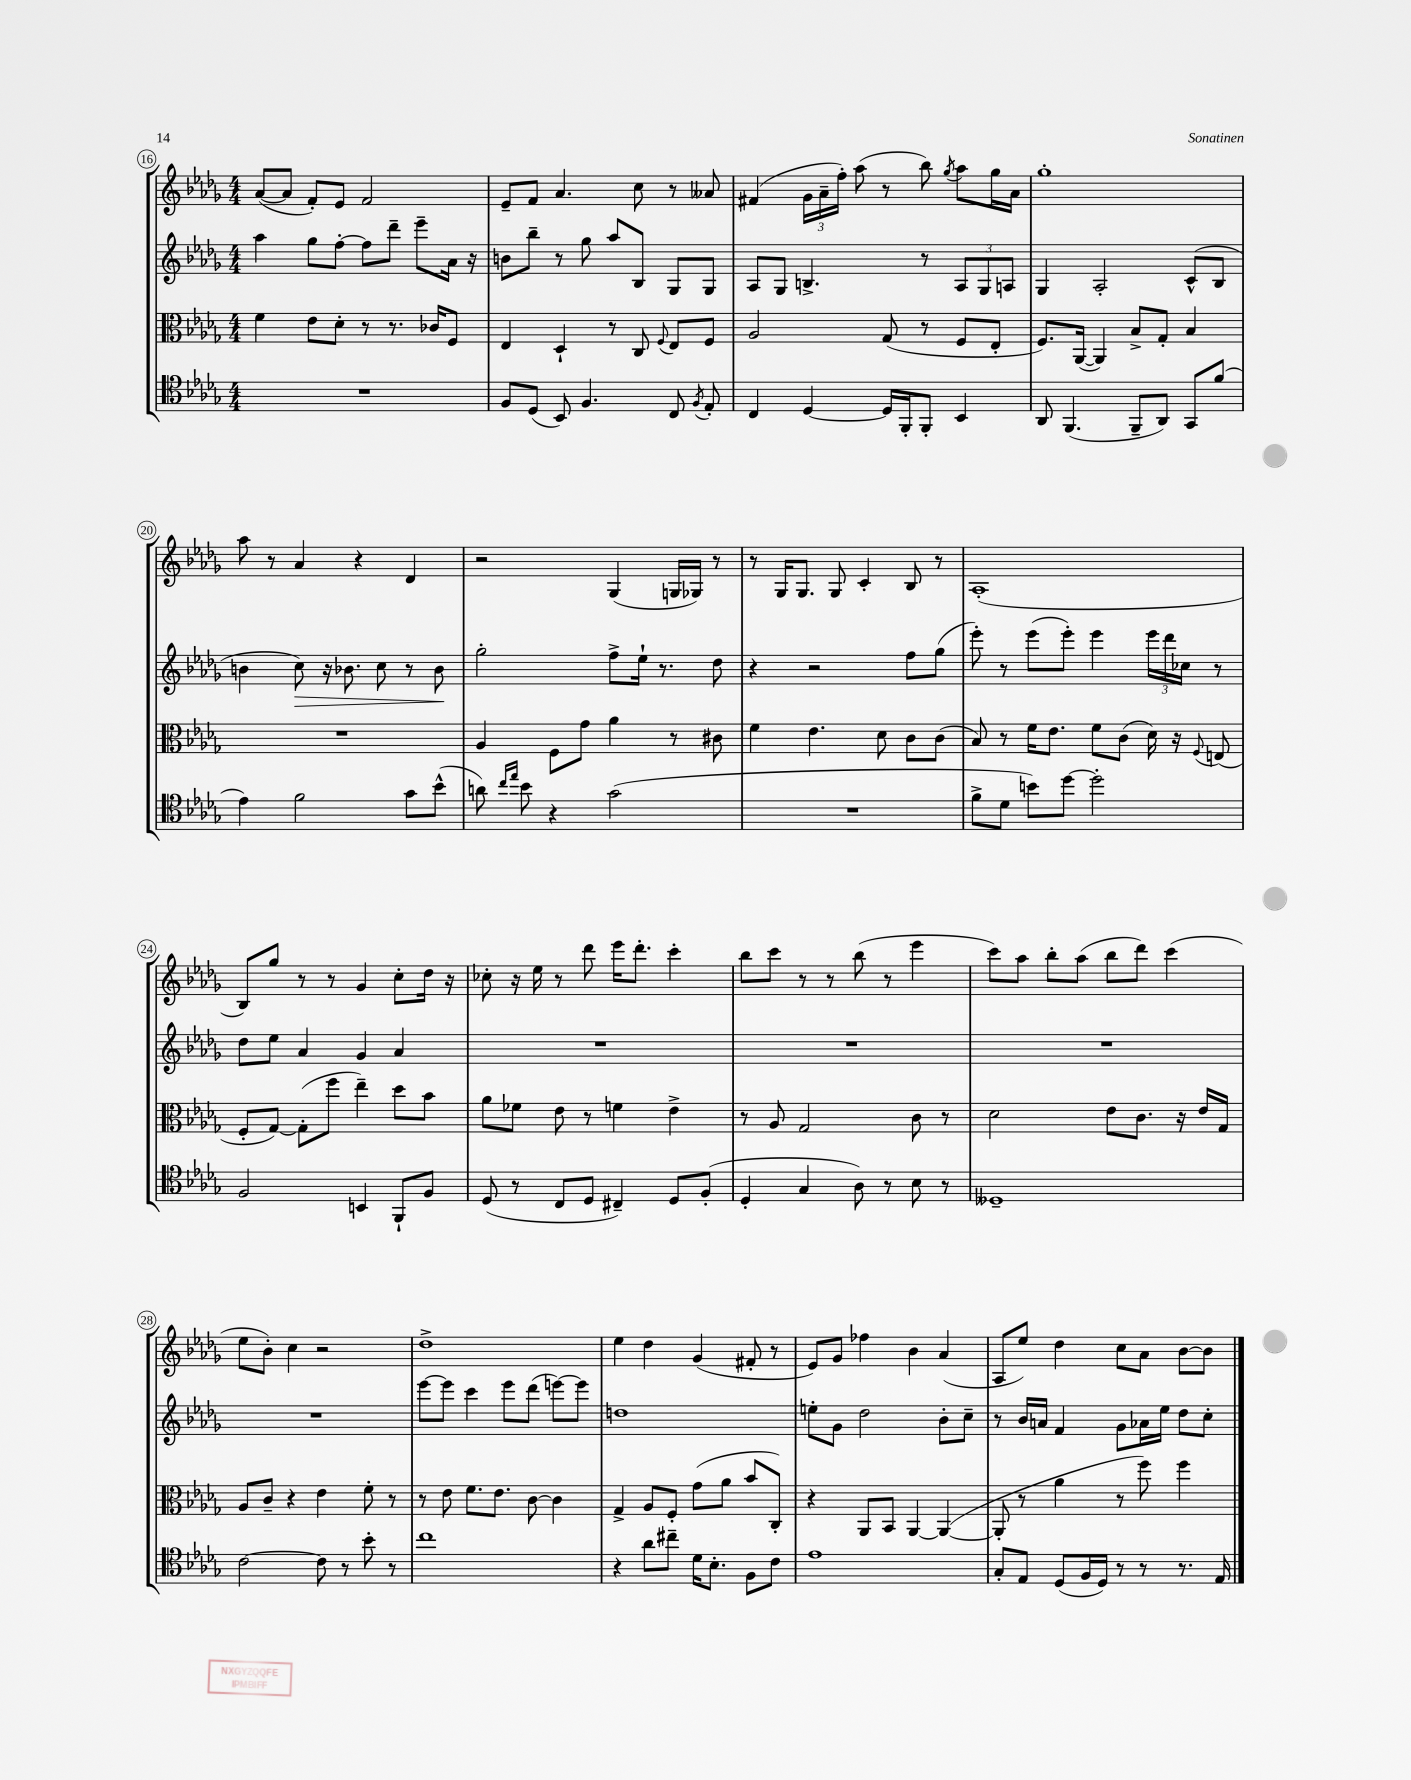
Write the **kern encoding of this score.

**kern	**kern	**kern	**kern
*staff4	*staff3	*staff2	*staff1
*clefC4	*clefC3	*clefG2	*clefG2
*k[b-e-a-d-g-]	*k[b-e-a-d-g-]	*k[b-e-a-d-g-]	*k[b-e-a-d-g-]
*M4/4	*M4/4	*M4/4	*M4/4
1r	4f	4aa-	([8a-
.	.	.	8a-]
.	8e-	8gg-	8f')
.	8d-'	[8ff'	8e-
.	8r	8ff]	2f
.	8.r	8ddd-~	.
.	.	8eee-~	.
.	16c-	.	.
.	8F	16a-	.
.	.	16r	.
=	=	=	=
8F	4E-	8b	8e-~
(8D-	.	8bb-~	8f
8BB-)	4D-`	8r	4.a-
4.F	.	8gg-	.
.	8r	8aa-	.
.	8C	8B-	8cc
.	8qqF	.	.
8C	8E-	8G-	8r
8qF	.	.	.
8E-'	8F	8G-	8a--
=	=	=	=
4C	2A-	8A-	(4f#
.	.	8G-	.
[4D-	.	4.B^	24g-
.	.	.	24a-~
.	.	.	24ff')
.	.	.	(8aa-
16D-]	(8G-	.	8r
16FF'	.	.	.
8FF'	8r	8r	8bb-)
.	.	.	8qgg-
4BB-	8F	12A-	8aa-
.	.	12G-	.
.	8E-'	.	16gg-
.	.	12A	.
.	.	.	16a-
=	=	=	=
8AA-	8.F)	4G-	1gg-'
(4.FF	.	.	.
.	([16AA-	.	.
.	4AA-])	2A-'	.
8FF~	8B-^	.	.
8AA-)	8G-'	.	.
8GG-	4B-	(8c^^	.
(8f	.	8B-	.
=	=	=	=
4e-)	1r	4b	8aa-
.	.	.	8r
2f	.	8cc)	4a-
.	.	16r	.
.	.	8.b-	.
.	.	.	4r
.	.	8cc	.
8g-	.	8r	4d-
(8b-^^	.	8b-	.
=	=	=	=
8a)	4A-	2gg-'	2r
16qqcc	.	.	.
16qqee-	.	.	.
8b-	.	.	.
4r	8F	.	.
.	8g-	.	.
(2g-	4a-	8ff^	(4G-
.	.	16ee-`	.
.	.	8.r	.
.	8r	.	16G
.	.	.	16G-)
.	8c#	8dd-	8r
=	=	=	=
1r	4f	4r	8r
.	.	.	16G-
.	.	.	8.G-
.	4.e-	2r	.
.	.	.	8G-
.	.	.	4c'
.	8d-	.	.
.	8c	8ff	8B-
.	(8c	(8gg-	8r
=	=	=	=
8f^	8B-)	8eee-')	(1A-'
8d-	8r	8r	.
8b)	16f	(8eee-	.
.	8.e-	.	.
[8dd-	.	8eee-')	.
2dd-']	8f	4eee-	.
.	(8c	.	.
.	16d-)	24eee-	.
.	.	24ddd-	.
.	16r	.	.
.	.	24cc-	.
.	8qqF	.	.
.	(8E	8r	.
=	=	=	=
2F	8F'	8dd-	8B-)
.	[8G-)	8ee-	8gg-
.	(8G-']	4a-	8r
.	8ff	.	8r
4BB	4ee-~)	4g-	4g-
8FF`	8dd-	4a-	8cc'
8F	8b-	.	16dd-
.	.	.	16r
=	=	=	=
(8D-	8a-	1r	8cc-'
8r	8f-	.	16r
.	.	.	16ee-
8C	8e-	.	8r
8D-	8r	.	8ddd-
4C#~)	4f	.	16eee-
.	.	.	8.ddd-'
8D-	4e-^	.	4ccc'
(8F'	.	.	.
=	=	=	=
4D-'	8r	1r	8bb-
.	8A-	.	8ccc
4G-	2G-	.	8r
.	.	.	8r
8A-)	.	.	(8bb-
8r	.	.	8r
8B-	8c	.	4eee-
8r	8r	.	.
=	=	=	=
1D--~	2d-	1r	8ccc)
.	.	.	8aa-
.	.	.	8bb-'
.	.	.	(8aa-
.	8e-	.	8bb-
.	8.c	.	8ddd-)
.	.	.	(4ccc
.	16r	.	.
.	16e-	.	.
.	16G-	.	.
=	=	=	=
[2c	8A-	1r	8ee-
.	8c~	.	8b-')
.	4r	.	4cc
8c]	4e-	.	2r
8r	.	.	.
8b-'	8f'	.	.
8r	8r	.	.
=	=	=	=
1cc	8r	[8eee-	1dd-^
.	8e-	8eee-]	.
.	8.f	4ccc	.
.	8.e-	.	.
.	.	8eee-	.
.	[8c	(8ddd-	.
.	4c]	[8eee)	.
.	.	8eee]	.
=	=	=	=
4r	4G-^	1dd	4ee-
8a-	8A-	.	4dd-
8cc#~	8F'	.	.
16d-	(8g-	.	(4g-
8.B-'	.	.	.
.	8a-	.	.
8F	8b-	.	8f#'
8c	8C')	.	8r
=	=	=	=
1e-	4r	8ee'	8e-)
.	.	8g-	8g-
.	8AA-	2dd-	4ff-
.	8BB-	.	.
.	[4AA-	.	4b-
.	(4AA-_	8b-'	(4a-
.	.	8cc~	.
=	=	=	=
8G-'	8AA-']	8r	8A-
8E-	8r	16b-	8ee-)
.	.	16a	.
(8D-	4a-	4f	4dd-
16F	.	.	.
16D-)	.	.	.
8r	8r	8g-	8cc
8r	8ff)	16a-	8a-
.	.	16ee-	.
8.r	4ff	8dd-	[8b-
.	.	8cc'	8b-]
16E-	.	.	.
==	==	==	==
*-	*-	*-	*-
